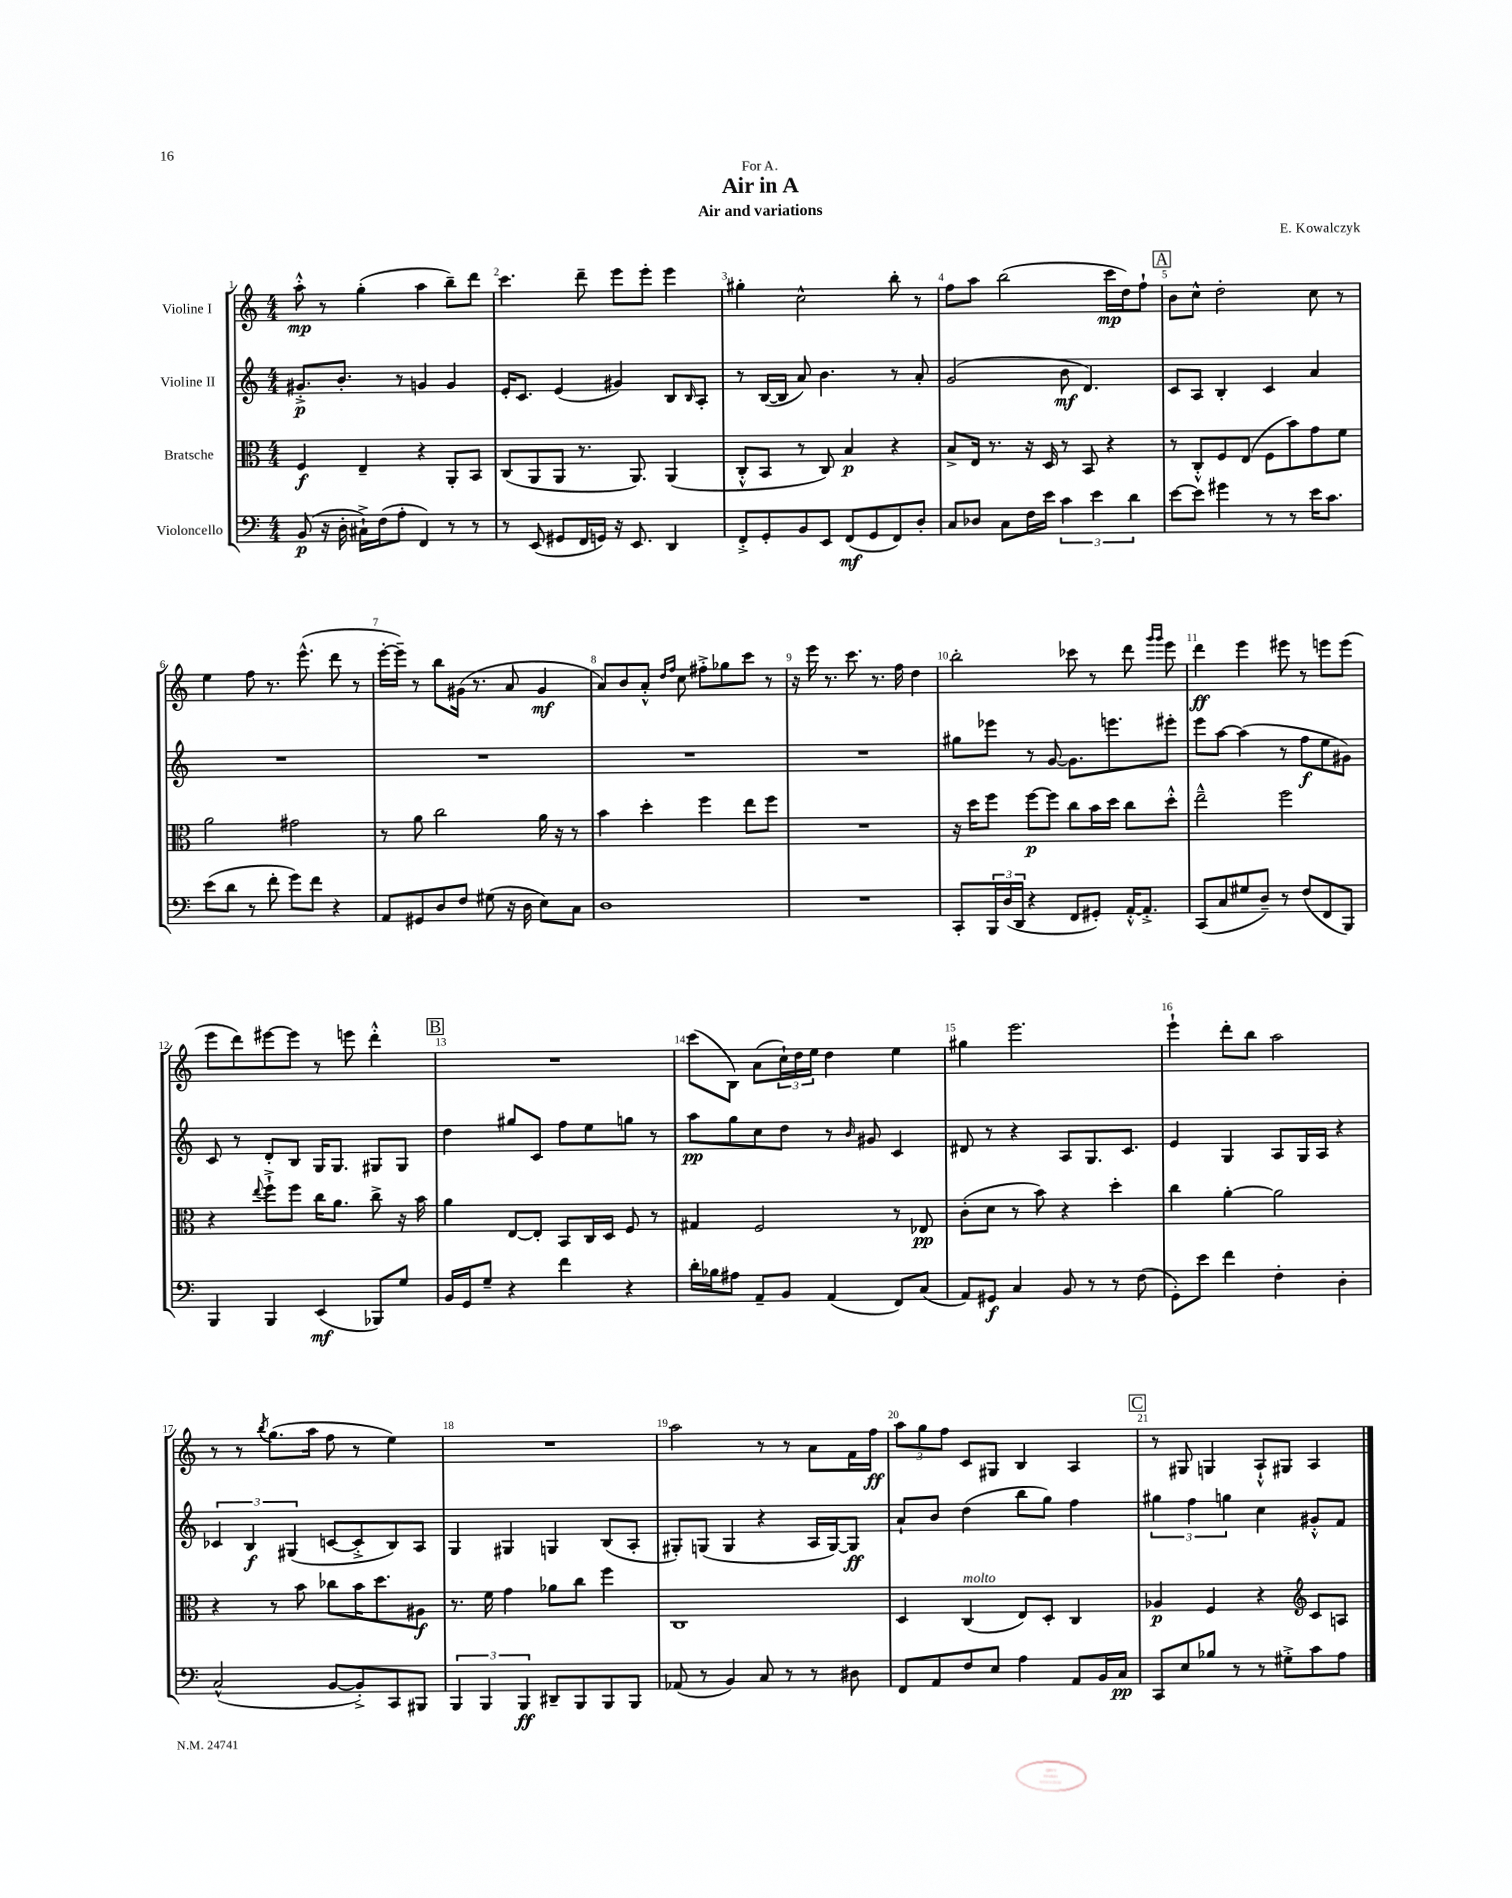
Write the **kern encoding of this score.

**kern	**kern	**kern	**kern
*staff4	*staff3	*staff2	*staff1
*clefF4	*clefC3	*clefG2	*clefG2
*k[]	*k[]	*k[]	*k[]
*M4/4	*M4/4	*M4/4	*M4/4
(8BB/	4F/	8.g#'^/L	8aa'^^\
16r	.	.	8r
16D'\	.	8.b'/J	.
16C#`^\LL)	4E~/	.	(4gg'\
(16F\J	.	.	.
8A'\J	.	8r	.
4FF/)	4r	4g/	4aa\
8r	8AA'/L	4g/	8bb~\L)
8r	8BB/J	.	8ddd\J
=	=	=	=
8r	(8C/L	16e'/LK	4.ccc\
.	.	8.c/J	.
(8EE/	8AA/	.	.
8GG#/L	8AA/J	(4e/	.
16FF/L	8.r	.	8ddd~\
16GG/JJ)	.	.	.
16r	.	4g#/)	8eee\L
8.EE/	8.AA/)	.	.
.	.	.	8eee'\J
4DD/	(4AA/	8B/L	4eee\
.	.	16qqB/	.
.	.	8A'/J	.
=	=	=	=
8FF'^/L	8C'^^/L	8r	4gg#'\
8GG'/	8BB/J	([16B/LL	.
.	.	16B/]JJ	.
8BB/	8r	8a/)	2cc^^\
8EE/J	8C/)	4.b\	.
(8FF/L	4B/	.	.
8GG/	.	.	.
8FF/)	4r	8r	8bb'\
8D'/J	.	8a'/	8r
=	=	=	=
8C/L	8B^/L	(2g/	8ff\L
8D-/J	16E/Jk	.	8aa\J
.	8.r	.	.
8C\L	.	.	(2bb\
16F\L	16r	.	.
16e\JJ	16D/	.	.
6c\	8r	8b\	.
.	8BB/	4.d/)	.
6e\	.	.	.
.	4r	.	16ccc\LL
.	.	.	16dd\J)
6d\	.	.	.
.	.	.	8ff`\J
=	=	=	=
[8e\L	8r	8c/L	8b\L
8e\]J	8C'^^/L	8A/J	8cc^^\J
4g#\	8F/	4B'/	2dd'\
.	(8E/J	.	.
8r	8F\L	4c/	.
8r	8b\)	.	.
16e\LK	8g\	4a/	8cc\
8.c\J	.	.	.
.	8f\J	.	8r
=	=	=	=
(8e\L	2a\	1r	4ee\
8d\J	.	.	.
8r	.	.	8ff\
8f'\	.	.	8.r
8g\L)	2g#\	.	.
.	.	.	(8.eee^^\
8f\J	.	.	.
4r	.	.	8ddd\
.	.	.	8r
=	=	=	=
8AA/L	8r	1r	[16eee'\LL
.	.	.	16eee~\]JJ)
8GG#/	8a\	.	8r
8D/	2cc\	.	8bb\L
8F/J	.	.	(16g#\Jk
.	.	.	8.r
(8G#\	.	.	.
16r	.	.	8a/
16D\	.	.	.
8E\L)	16a\	.	4g#/
.	16r	.	.
8C\J	8r	.	.
=	=	=	=
1D	4b\	1r	8a/L)
.	.	.	8b/
.	4dd'\	.	8a'^^/J
.	.	.	16qqdd/LL
.	.	.	16qqff/JJ
.	.	.	8cc\
.	4ff\	.	8ff#'^\L
.	.	.	8gg-\
.	8ee\L	.	8ccc\J
.	8ff\J	.	8r
=	=	=	=
1r	1r	1r	16r
.	.	.	16eee\
.	.	.	8.r
.	.	.	8.ccc\
.	.	.	8.r
.	.	.	16ff\
.	.	.	4dd\
=	=	=	=
8CC'/L	16r	8gg#\L	2bb'\
.	16dd\LK	.	.
24BBB/L	8ff\J	8eee-\J	.
(24D/	.	.	.
24DD/JJ	.	.	.
4r	[8ff\L	8r	.
.	8ff\]J	[8g/	.
8FF/L	8cc\L	8.g\]L	8ccc-\
8GG#'/J)	16b\L	.	8r
.	16dd\JJ	8.eee\	.
[16AA'^^/LK	8cc\L	.	8ddd\
8.AA'^/]J	.	.	.
.	.	.	16qqggg/LL
.	.	.	16qqggg/JJ
.	8dd'^^\J	8eee#'\J	8eee\
=	=	=	=
(8CC/L	2ee~^^\	8eee\L	4ddd\
8C/	.	[8aa\J	.
8G#/	.	(4aa\]	4eee\
8D~/J)	.	.	.
8r	2ff\	8r	8eee#\
(8F/L	.	8ff\L	8r
8FF/	.	8ee\	8eee\L
8BBB/J)	.	8g#\J)	(8eee\J
=	=	=	=
4BBB/	4r	8c/	8eee\L
.	.	8r	8ddd\)
.	8qqee/	.	.
4BBB/	8ff`^\L	8d'/L	[8eee#\
.	8ff\J	8B/J	8eee#\]J
(4EE/	16cc\LK	16G/LK	8r
.	8.a\J	8.G/J	.
.	.	.	8eee\
8BBB-/L)	8cc^\	8G#/L	4ddd'^^\
8G/J	16r	8G#/J	.
.	16b\	.	.
=	=	=	=
16BB/LL	4a\	4dd\	1r
16GG/J	.	.	.
8G~/J	.	.	.
4r	[8E/L	8gg#/L	.
.	8E'/]J	8c/J	.
4f\	8BB/L	8ff\L	.
.	16C/L	8ee\	.
.	16D/JJ	.	.
4r	8F/	8gg\J	.
.	8r	8r	.
=	=	=	=
16d'\LL	4G#/	8aa\L	(8ccc\L
16B-\J	.	.	.
8A#\J	.	8gg\	8B\J)
8AA~/L	2F/	8cc\	(8a\L
8BB/J	.	8dd\J	24cc`\L)
.	.	.	24dd\
.	.	.	24ee\JJ
(4AA/	.	8r	4dd\
.	.	16qqb/	.
.	.	8g#/	.
8FF/L)	8r	4c/	4ee\
(8C/J	8E-/	.	.
=	=	=	=
8AA/L)	(8c'\L	8d#/	4gg#\
8GG#/J	8d\J	8r	.
4C/	8r	4r	2.eee\
.	8b\)	.	.
8BB/	4r	8A/L	.
8r	.	8.G/	.
8r	4dd'\	.	.
.	.	8.c/J	.
(8F\	.	.	.
=	=	=	=
8GG'\L)	4cc\	4e/	4eee`\
8e\J	.	.	.
4f\	[4a'\	4G/	8ddd'\L
.	.	.	8bb\J
4F'\	2a\]	8A/L	2aa\
.	.	16G/L	.
.	.	16A/JJ	.
4D'\	.	4r	.
=	=	=	=
(2C^^/	4r	6c-/	8r
.	.	.	8r
.	.	6B/	.
.	.	.	8qbb/
.	8r	.	(8.gg\L
.	.	(6G#/	.
.	8b\	.	.
.	.	.	16aa\Jk
[8BB/L	8cc-\L	[8c/L	8ff\
8BB'^/])	16b\K	8c'^/]	8r
.	8.dd\	.	.
8CC/	.	8B/)	4ee\)
8BBB#/J	8A#\J	8A/J	.
=	=	=	=
6BBB/	8.r	4G/	1r
6BBB/	.	.	.
.	16f\	.	.
.	4g\	4G#/	.
6BBB/	.	.	.
8DD#~/L	8a-\L	4G/	.
8BBB/	8cc\J	.	.
8BBB/	4ff\	(8B/L	.
8BBB/J	.	8A'/J	.
=	=	=	=
(8AA-/	1C	8G#'/L)	2aa\
8r	.	(8G/J	.
4BB/)	.	4G/	.
8C/	.	4r	8r
8r	.	.	8r
8r	.	16A/LL	8a\L
.	.	[16G/J)	.
8D#\	.	8G/]J	16f\L
.	.	.	16ff\JJ
=	=	=	=
8FF/L	4D/	8a`/L	12aa\L
.	.	.	12gg\
8AA/	.	8b/J	.
.	.	.	12ff\J
8F/	(4C/	(4dd\	8c/L
8E/J	.	.	8G#/J
4A\	8E/L)	8bb\L	4B/
.	8D'/J	8gg\J)	.
8AA/L	4C/	4ff\	4A/
16BB/L	.	.	.
16C/JJ	.	.	.
=	=	=	=
8CC/L	4A-/	6gg#\	8r
8E/	.	.	8G#/
.	.	6ff\	.
8B-/J	4F/	.	4G/
.	.	6gg\	.
8r	.	.	.
8r	4r	4cc\	8A`^^/L
8G#'^\L	.	.	8G#/J
*	*clefG2	*	*
8c\	8c/L	8g#'^^/L	4A/
8A\J	8A/J	8f/J	.
==	==	==	==
*-	*-	*-	*-
